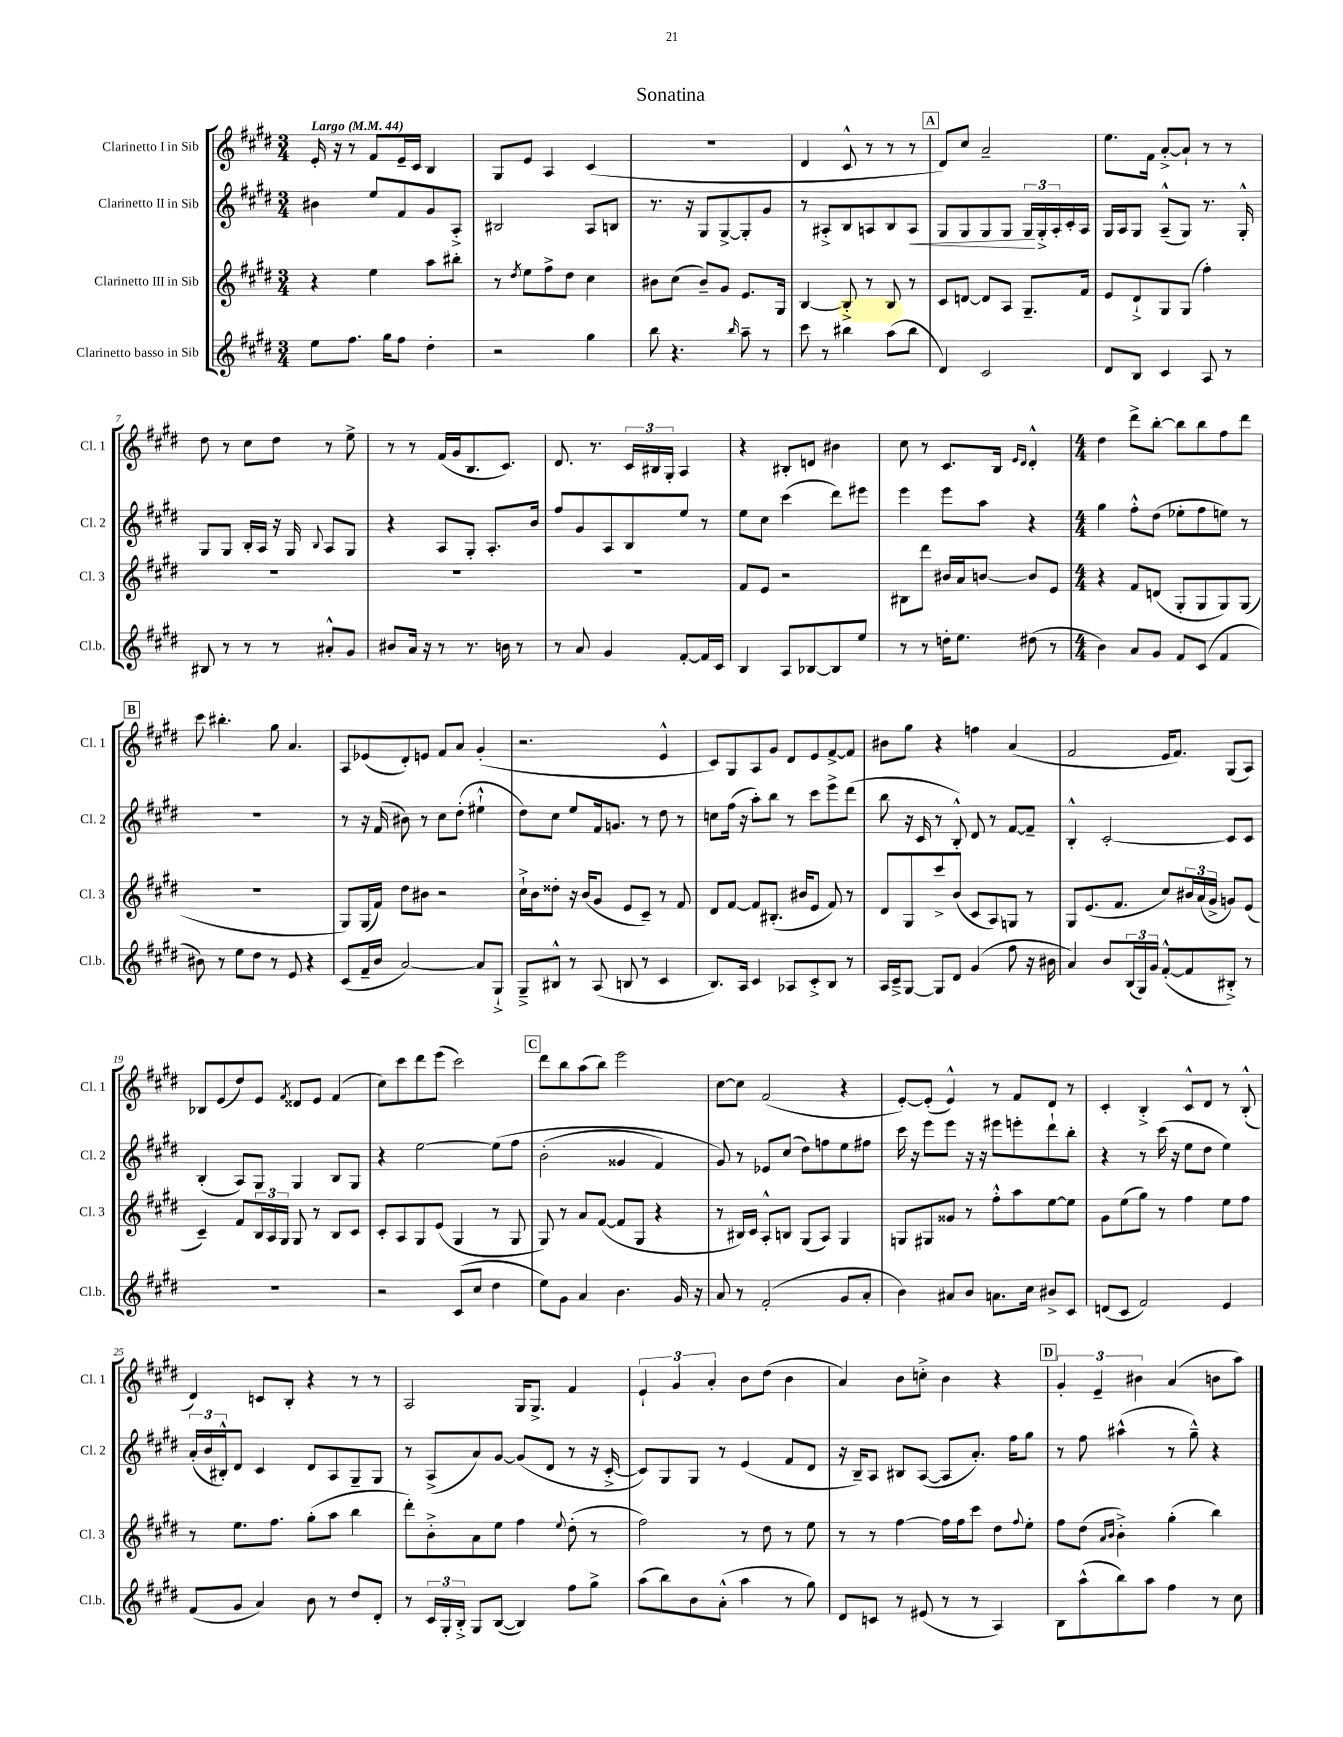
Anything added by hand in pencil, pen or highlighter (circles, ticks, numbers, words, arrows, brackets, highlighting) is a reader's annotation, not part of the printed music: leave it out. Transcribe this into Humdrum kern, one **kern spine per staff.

**kern	**kern	**kern	**dynam	**kern
*part4	*part3	*part2	*part2	*part1
*staff4	*staff3	*staff2	*staff2	*staff1
*I"Clarinetto basso in Sib	*I"Clarinetto III in Sib	*I"Clarinetto II in Sib	*	*I"Clarinetto I in Sib
*I'Cl.b.	*I'Cl. 3	*I'Cl. 2	*	*I'Cl. 1
*clefG2	*clefG2	*clefG2	*	*clefG2
*k[f#c#g#d#]	*k[f#c#g#d#]	*k[f#c#g#d#]	*	*k[f#c#g#d#]
*M3/4	*M3/4	*M3/4	*	*M3/4
*MM44	*MM44	*MM44	*	*MM44
=1	=1	=1	=1	=1
!	!	!	!	!LO:TX:a:B:t=Largo
8ee\L	4r	4b#X\	.	16e'/
.	.	.	.	16r
8.ff#\J	.	.	.	8r
.	4ee\	8ee/L	.	8f#/L
16gg#\KL	.	.	.	.
8ff#\J	.	8f#/	.	16e~/L
.	.	.	.	16c#/JJ
4dd#'\	8aa\L	8g#/	.	4B/
.	8bb#X'\J	8A'^/J	.	.
=2	=2	=2	=2	=2
2r	8r	2B#X/	.	8G#/L
.	8qdd#/	.	.	.
.	8ee\L	.	.	8e/J
.	8ff#^\	.	.	4A/
.	8dd#\J	.	.	.
4gg#\	4cc#\	8A/L	.	(4c#/
.	.	8Bn/J	.	.
=3	=3	=3	=3	=3
8bb\	8b#X\L	8.r	.	2.r
4.r	(8cc#\J	.	.	.
.	.	16r	.	.
.	8b#~/L)	8G#/L	.	.
.	8g#/J	[8G#^/	.	.
16qqbb/	.	.	.	.
8aa~\	8.e/L	8G#'/]	.	.
8r	.	8g#/J	.	.
.	16G#/Jk	.	.	.
=4	=4	=4	=4	=4
8ccc#\	[4B/	8r	.	4d#/
8r	.	8A#X'^/L	.	.
4bb#X\	8B'^/]	8B/	.	8c#^^/
.	8r	8An/	.	8r
(8aa\L	8B/	8B/	.	8r
!	!	!	!LO:HP:b	!
8bb#\J	8r	8A/J	<	8r
!!LO:REH:place=s1:t=A
=5	=5	=5	=5	=5
4d#/)	8c#/L	8G#/L	.	8d#/L)
.	[8dn/J	8G#/	.	8cc#/J
2c#/	8d/L]	8G#/	.	2a~/
.	8A/J	8G#/J	.	.
.	8.G#~/L	24G#/LL	.	.
.	.	24G#'^/	[	.
.	.	24A'/	.	.
.	.	16c#'/	.	.
.	16f#/Jk	16A/JJ	.	.
=6	=6	=6	=6	=6
8d#/L	8e/L	16G#/LL	.	8.ee\L
.	.	16A/J	.	.
8B/J	8d#`^/	8G#/J	.	.
.	.	.	.	16f#\Jk
4c#/	8G#/	(8A~^^/L	.	[8a'^/L
.	(8G#/J	8G#/J)	.	8a`/J]
8A/	4ff#'\)	8.r	.	8r
8r	.	.	.	8r
.	.	16G#'^^/	.	.
!!LO:LB:g=z
=7	=7	=7	=7	=7
8B#X/	2.r	8G#/L	.	8dd#\
8r	.	8G#/J	.	8r
8r	.	16B'/LL	.	8cc#\L
.	.	16A/JJ	.	.
8r	.	16r	.	8dd#\J
.	.	16G#/	.	.
.	.	8qqB/	.	.
8a#X'^^/L	.	8A/L	.	8r
8g#/J	.	8G#/J	.	8ee^\
=8	=8	=8	=8	=8
8b#X/L	2.r	4r	.	8r
16a/Jk	.	.	.	8r
16r	.	.	.	.
8r	.	8A/L	.	(16f#/LL
.	.	.	.	16g#/J
8.r	.	8G#'/J	.	8.B/
.	.	8.A'/L	.	.
16bn\	.	.	.	8.c#/J)
8r	.	.	.	.
.	.	16b/Jk	.	.
=9	=9	=9	=9	=9
8r	2.r	8ff#/L	.	8.d#/
8a/	.	8g#/	.	.
.	.	.	.	8.r
4g#/	.	8A/	.	.
.	.	8B/	.	24c#/LL
.	.	.	.	24B#X/
.	.	.	.	24G#'/JJ
[8f#'/L	.	8ee/J	.	4A/
16f#/L]	.	8r	.	.
16c#/JJ	.	.	.	.
=10	=10	=10	=10	=10
4B/	8f#/L	8ee\L	.	4r
.	8e/J	8cc#\J	.	.
8A/L	2r	(4ccc#\	.	8B#X'/L
[8B-X/	.	.	.	8dn/J
8B-/]	.	8ddd#\L)	.	4b#X\
8ee/J	.	8eee#X\J	.	.
=11	=11	=11	=11	=11
8r	8B#X\L	4eee\	.	8cc#\
8r	8ddd#\J	.	.	8r
16ddn'\KL	16b#X/LL	8eee\L	.	8.c#/L
8.ee\J	16a/J	.	.	.
.	[8bn/J	8aa\J	.	.
.	.	.	.	16B/Jk
.	.	.	.	16qqe/LL
.	.	.	.	16qqd#/JJ
(8dd#X\	8b/L]	4r	.	4d#'^^/
8r	8e/J	.	.	.
=12	=12	=12	=12	=12
*M4/4	*M4/4	*M4/4	*	*M4/4
4b\)	4r	4gg#\	.	4dd#\
8a/L	8f#/L	8ff#'^^\L	.	8ddd#^\L
8g#/J	(8dn/J	(8dd#\J	.	[8bb'\J
8f#/L	8G#'/L	8ee-X'\L	.	8bb\L]
(8c#/J	8G#/	8ff#\	.	8bb\
4f#/	8G#/)	8een\J)	.	8ff#\
.	(8G#/J	8r	.	8ddd#\J
!!LO:LB:g=z
!!LO:REH:place=s1:t=B
=13	=13	=13	=13	=13
8b#X\)	1r	1r	.	8ccc#\
8r	.	.	.	4.bb#X'\
8ee\L	.	.	.	.
8dd#\J	.	.	.	.
8r	.	.	.	8gg#\
8e/	.	.	.	4.a/
4r	.	.	.	.
=14	=14	=14	=14	=14
(8c#/L	8G#/L)	8r	.	8A/L
16f#~/L	(16G#/L	16r	.	(8e-X/
16b/JJ	16f#/JJ)	(16f#/	.	.
[2a/)	8dd#\L	8b#X\)	.	8d#'/)
.	8b#X\J	8r	.	8en/J
.	2r	8cc#\L	.	8f#/L
.	.	(8dd#'\J	.	8a/J
8a/L]	.	4ee#X`^^\	.	(4g#'/
8G#`^/J	.	.	.	.
=15	=15	=15	=15	=15
8G#~^/L	16cc#`^\LL	8dd#\L)	.	2.r
.	16b\J	.	.	.
8B#X^^/J	8dd##X'\J	8cc#\J	.	.
8r	16r	8ee/L	.	.
.	(16b/KL	.	.	.
(8A/	8g#/J	16f#/k	.	.
.	.	8.gn/J	.	.
8Bn/	8e/L	.	.	.
8r	8c#~/J)	8r	.	.
4c#/	8r	8dd#\	.	4e^^/
.	8f#/	8r	.	.
=16	=16	=16	=16	=16
8.B/L)	8d#/L	8ccn\L	.	8c#/L)
.	[8f#/J	(16ff#\Jk	.	8G#/
16A/Jk	.	16r	.	.
4c#/	8f#/L]	8aa'\L)	.	8A/
.	(8.B#X'/J	8bb\J	.	8g#/J
8A-X/L	.	8r	.	8d#/L
.	16b#X/KL	.	.	.
8c#'^/	8e/J	8ccc#\L	.	8e/
8B/J	8f#/)	8eee^\	.	[8f#^/
8r	8r	(8ddd#\J	.	8f#/J]
=17	=17	=17	=17	=17
16A/LL	8d#/L	8bb\	.	8b#X\L
16c#~^/J	.	.	.	.
[8G#/J	8G#/	16r	.	8gg#\J
.	.	16c#/	.	.
8G#/L]	8ccc#^/	8r	.	4r
8d#/J	(8b/J	8B'^^/)	.	.
(4g#/	8c#/L	8d#/	.	4ffn\
.	8A/)	8r	.	.
8ff#\	8Gn/J	[8f#/L	.	(4a/
16r	8r	8f#~/J]	.	.
16b#X\	.	.	.	.
=18	=18	=18	=18	=18
4a/)	8G#/L	4B'^^/	.	2f#/
.	(8.e/	.	.	.
8b/L	.	[2c#'/	.	.
.	8.f#/J	.	.	.
(24B/L	.	.	.	.
24G#/)	.	.	.	.
24g#/JJ	.	.	.	.
([8f#'^^/L	8cc#/L)	.	.	16e/KL
.	.	.	.	8.f#/J)
8f#/]	24b#X/L	.	.	.
.	(24a/	.	.	.
.	24g#^/JJ	.	.	.
8B#X'^/J)	8gn/L)	8c#/L]	.	(8G#/L
8r	(8e/J	8c#/J	.	8A/J)
!!LO:LB:g=z
=19	=19	=19	=19	=19
1r	4c#~/)	(4B'/	.	8B-X/L
.	.	.	.	(8e/
.	8f#/L	8A/L)	.	8dd#/)
.	24B/L	8G#/J	.	8e/J
.	24A/	.	.	.
.	24G#/JJ	.	.	.
.	.	.	.	8qf#/
.	8G#/	4G#/	.	8d##X/L
.	8r	.	.	8e/J
.	8B/L	8B/L	.	(4f#/
.	8c#/J	8G#/J	.	.
=20	=20	=20	=20	=20
2r	8c#'/L	4r	.	8cc#\L)
.	8A/	.	.	8ccc#\
.	8G#/	[2ee\	.	8ddd#\
.	(8e/J	.	.	(8eee\J
(8c#/L	4G#/	.	.	2ccc#\)
8cc#/J	.	.	.	.
4dd#\	8r	(8ee\L]	.	.
.	8G#/	8ff#\J	.	.
!!LO:REH:place=s1:t=C
=21	=21	=21	=21	=21
8ee\L)	8G#/)	(2b'\	.	8ddd#\L
8g#\J	8r	.	.	8bb\
4a/	8a/L	.	.	(8aa\
.	([8f#/J	.	.	8bb\J)
4.b\	8f#/L]	4g##X/	.	2eee\
.	8G#/J	.	.	.
.	4r	4f#/)	.	.
16g#/	.	.	.	.
16r	.	.	.	.
=22	=22	=22	=22	=22
8a/	8r	8g#/)	.	[8cc#\L
8r	16B#X/LL)	8r	.	8cc#\J]
.	16c#/JJ	.	.	.
(2f#'/	8A'^^/L	8e-X/L	.	(2f#/
.	8Bn/J	(8cc#/J	.	.
.	(8G#/L	8dd#\L)	.	.
.	8A/J)	8ffn\	.	.
8g#/L	4G#/	8ee\	.	4r
8a'/J	.	8ff#X\J	.	.
=23	=23	=23	=23	=23
4b\)	8Gn/L	16ccc#\	.	[8e'/L)
.	.	16r	.	.
.	8G#X/	8eee\L	.	(8e'/J]
8a#X/L	8g##X/J	8eee\J	.	4e^^/)
8b/J	8r	16r	.	.
.	.	16r	.	.
8.an\L	8ff#'^^\L	8eee#X\L	.	8r
.	8aa\	8eeen'\	.	8f#/L
16cc#\Jk	.	.	.	.
8b#X^/L	[8ee\	8ddd#`\	.	8d#/J
8c#/J	8ee\J]	8bb'\J	.	8r
=24	=24	=24	=24	=24
(8dn/L	8g#\L	4r	.	4c#'/
8c#/J	(8ee\	.	.	.
2f#/)	8gg#\J)	8r	.	4B'^/
.	8r	(16ccc#\	.	.
.	.	16r	.	.
.	4ff#\	8ee\L	.	8c#^^/L
.	.	8dd#\J	.	8d#/J
4e/	8ee\L	4ee\)	.	8r
.	8ff#\J	.	.	(8B'^^/
!!LO:LB:g=z
=25	=25	=25	=25	=25
(8f#/L	8r	(24a'/LL	.	4d#/)
.	.	24b/	.	.
.	.	24B#X'^^/J)	.	.
8g#/J	8.ee\L	8d#/J	.	.
4a/)	.	4c#/	.	8cn/L
.	8.ff#\J	.	.	.
.	.	.	.	8B'/J
8b\	(8gg#'\L	8d#/L	.	4r
8r	8aa\J	8A/	.	.
8dd#/L	4bb\	8G#~/	.	8r
8d#'/J	.	8G#/J	.	8r
=26	=26	=26	=26	=26
8r	8ddd#'\L)	8r	.	2A/
24c#/LL	8b'^\	(8A^/L	.	.
24G#'/	.	.	.	.
24B'^/JJ	.	.	.	.
8G#/L	8a\	8a/)	.	.
([8B/J	8ee\J	[8g#/J	.	.
4B/])	4ff#\	(8g#/L]	.	16G#/KL
.	.	.	.	8.G#^/J
.	.	8d#/J	.	.
.	8qqee/	.	.	.
8ff#\L	(8dd#'\	8r	.	4f#/
8gg#^\J	8r	16r	.	.
.	.	[16c#'^/	.	.
=27	=27	=27	=27	=27
(8aa\L	2ff#\)	8c#/L])	.	6e`/
8bb\)	.	8G#/	.	.
.	.	.	.	6g#/
8b\	.	8G#/J	.	.
.	.	.	.	6a'/
(8a'^^\J	.	8r	.	.
4aa\	8r	(4e/	.	8b\L
.	8dd#\	.	.	(8dd#\J
8r	8r	8f#/L	.	4b\
8gg#\)	8ee\	8d#/J	.	.
=28	=28	=28	=28	=28
8d#/L	8r	16r	.	4a/)
.	.	16B~/KL)	.	.
8cn/J	8r	8A/J	.	.
8r	[4ff#\	8B#X/L	.	8b\L
(8e#X/	.	([8A/J	.	8ccn'^\J
8r	16ff#\LL]	8A/L]	.	4b\
.	16ff#\J	.	.	.
8r	8ccc#\J	8.a'/J)	.	.
4A/)	8dd#\L	.	.	4r
.	.	16ff#\KL	.	.
.	8qqff#/	.	.	.
.	8ee'\J	8gg#\J	.	.
!!LO:REH:place=s1:t=D
=29	=29	=29	=29	=29
8B\L	8ff#\L	8r	.	6g#'/
(8aa^^\	(8dd#\J	8ff#\	.	.
.	.	.	.	6e~/
.	16qqa/LL	.	.	.
.	16qqb/JJ	.	.	.
8bb\)	4b'^\)	(4aa#X^^\	.	.
.	.	.	.	6b#X\
8aa\J	.	.	.	.
4ff#\	(4gg#'\	8r	.	(4a/
.	.	8gg#~^^\)	.	.
8r	4bb\)	4r	.	8bn\L
8cc#\	.	.	.	8aa\J)
==	==	==	==	==
*-	*-	*-	*-	*-
